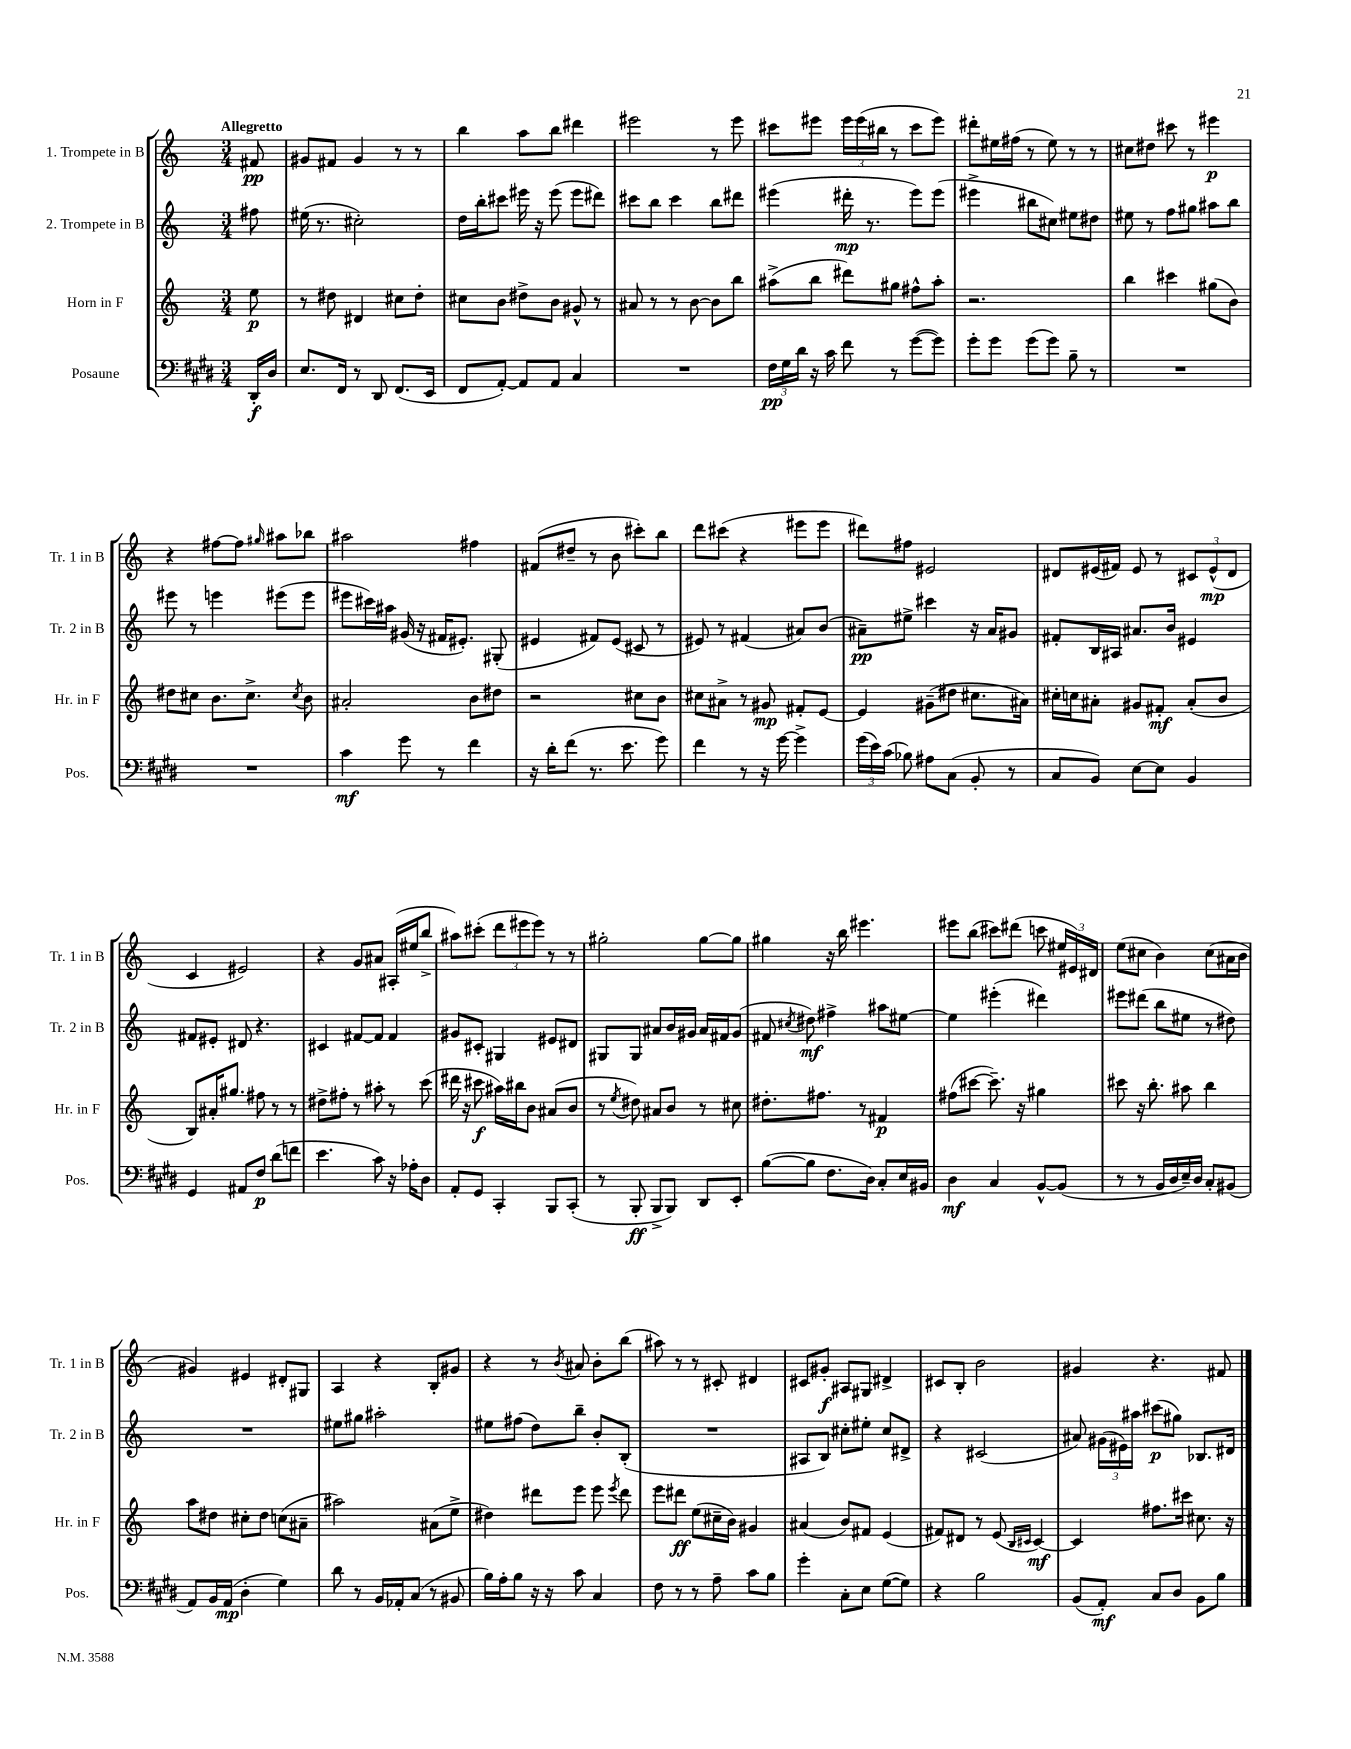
<<
\new StaffGroup <<
\new Staff = "s0" \with { instrumentName = "1. Trompete in B" shortInstrumentName = "Tr. 1 in B" } {
    \clef treble \key c \major \numericTimeSignature \time 3/4 \partial 8 \tempo "Allegretto"
    \autoBeamOff fis'8\pp |
    gis'8[ fis'8] gis'4 r8 r8 |
    b''4 a''8[ b''8] dis'''4 |
    eis'''2 r8 eis'''8 |
    cis'''8[ eis'''8] \tuplet 3/2 { eis'''16[ eis'''16( bis''16] } r8 cis'''8[ eis'''8]) |
    dis'''8[-. eis''16 fis''16]( r8 eis''8) r8 r8 |
    cis''8[ dis''8] cis'''8 r8 eis'''4\p |
    r4 fis''8[~ fis''8] \grace { gis''16 } ais''8[ bes''8] |
    ais''2 fis''4 |
    fis'8[( dis''8]-- r8 b'8 cis'''8[-.) b''8] |
    d'''8[ cis'''8]( r4 eis'''8[ eis'''8] |
    dis'''8[) fis''8] eis'2 |
    dis'8[ eis'16( fis'16]) eis'8 r8 \tuplet 3/2 { cis'8[ eis'8-^\mp( dis'8] } |
    c'4 eis'2) |
    r4 g'8[ ais'8] ais16[-.( eis''16 b''8]-> |
    ais''8[) cis'''8]-.( \tuplet 3/2 { d'''8[ eis'''8 eis'''8]) } r8 r8 |
    gis''2-. gis''8[~ gis''8] |
    gis''4 r16 b''16 eis'''4. |
    eis'''8[ b''8]( cis'''8[) dis'''8]( c'''8 \tuplet 3/2 { eis''16[ eis'16) dis'16] } |
    e''8[( cis''8] b'4) cis''8[( ais'16 b'16] |
    gis'4) eis'4 dis'8[-. gis8] |
    a4 r4 b8[-. gis'8] |
    r4 r8 \acciaccatura { b'8 } ais'8 b'8[-. b''8]( |
    ais''8) r8 r8 cis'8-. dis'4 |
    cis'8[ gis'8]-.\f ais8[ gis8] dis'4-> |
    cis'8[ b8]-. b'2 |
    gis'4 r4. fis'8 \bar "|." |
}
\new Staff = "s1" \with { instrumentName = "2. Trompete in B" shortInstrumentName = "Tr. 2 in B" } {
    \clef treble \key c \major \numericTimeSignature \time 3/4 \partial 8
    \autoBeamOff fis''8 |
    eis''16( r8. cis''2-.) |
    d''16[ b''16-. cis'''8] eis'''16 r16 eis'''8( eis'''8[ dis'''8]) |
    cis'''8[ b''8] cis'''4 b''8[ dis'''8] |
    eis'''4( dis'''16-.\mp r8. eis'''8[) eis'''8]( |
    eis'''4-> bis''8[ cis''8]) eis''8[ dis''8] |
    eis''8 r8 f''8[ gis''8] ais''8[ b''8] |
    eis'''8 r8 e'''4 eis'''8[( eis'''8] |
    eis'''8[ cis'''16) ais''16] gis'16( r16 fis'16[ eis'8.]-.) gis8-.( |
    eis'4 fis'8[) eis'8]( cis'8 r8 |
    eis'8) r8 fis'4( ais'8[) b'8]( |
    ais'8[--\pp) eis''8]-> cis'''4 r16 ais'16[ gis'8] |
    fis'8[-. b16 ais16] ais'8.[ b'16] eis'4 |
    fis'8[ eis'8]-. dis'8 r4. |
    cis'4 fis'8[~ fis'8] fis'4 |
    gis'8[ cis'8]-. gis4 eis'8[ dis'8] |
    gis8[ gis8] ais'8[ b'16 gis'16] ais'16[ fis'16 gis'8]( |
    fis'8 \acciaccatura { cis''8 } dis''8\mf) fis''4-> ais''8[ eis''8]~ |
    eis''4 eis'''4-.( dis'''4) |
    eis'''8[ dis'''8]( b''8[ eis''8] r8 dis''8) |
    R2. |
    eis''8[ gis''8] ais''2-. |
    eis''8[ fis''8]( d''8[) b''8]-- b'8[-. b8]-.( |
    R2. |
    ais8[ b8]) cis''8[-. eis''8]-. cis''8[ dis'8]-> |
    r4 cis'2( |
    ais'8) \tuplet 3/2 { gis'16[( eis'16) ais''16] } cis'''8[\p( gis''8]) bes8.[ dis'16] \bar "|." |
}
\new Staff = "s2" \with { instrumentName = "Horn in F" shortInstrumentName = "Hr. in F" } {
    \clef treble \key c \major \numericTimeSignature \time 3/4 \partial 8
    \autoBeamOff e''8\p |
    r8 dis''8 dis'4 cis''8[ dis''8]-. |
    cis''8[ b'8] dis''8[-> b'8] gis'8-^ r8 |
    ais'8 r8 r8 b'8~ b'8[ b''8] |
    ais''8[->( b''8] dis'''8[) gis''8] fis''8[-^ ais''8]-. |
    r2. |
    b''4 cis'''4 gis''8[( b'8]) |
    dis''8[ cis''8] b'8.[ cis''8.]-> \acciaccatura { cis''8 } b'8 |
    ais'2-. b'8[ dis''8] |
    r2 cis''8[ b'8] |
    cis''8[ ais'8]-> r8 gis'8\mp fis'8[-. e'8]~ |
    e'4 gis'8[--( dis''8] cis''8.[ ais'16]) |
    cis''16[-. c''16 ais'8]-. gis'8[ fis'8]-.\mf ais'8[-.( b'8] |
    b8[) ais'16-. gis''8.] fis''8 r8 r8 |
    dis''8[-> fis''8]-. r8 ais''8-. r8 c'''8( |
    dis'''16 r16 cis'''8\f ais''16[) bis''16 b'8] ais'8[( b'8] |
    r8 \acciaccatura { e''8 } dis''8) ais'8[ b'8] r8 cis''8 |
    dis''8.[-. fis''8.] r8 fis'4\p |
    fis''8[( cis'''8]~ cis'''8.--) r16 gis''4 |
    cis'''8 r16 b''8.-. ais''8 b''4 |
    a''8[ dis''8] cis''8[-. dis''8] c''8[( ais'8]-- |
    ais''2) ais'8[( e''8]-> |
    dis''4) dis'''8[ e'''8] e'''8 \acciaccatura { e'''8 } dis'''8 |
    e'''8[ dis'''8]\ff e''8[( cis''16-- b'16]) gis'4 |
    ais'4( b'8[) fis'8] e'4( |
    fis'8[) dis'8] r8 e'8( \grace { b16[ cis'16] } cis'4~\mf) |
    cis'4 fis''8.[ cis'''16] cis''8. r16 \bar "|." |
}
\new Staff = "s3" \with { instrumentName = "Posaune" shortInstrumentName = "Pos." } {
    \clef bass \key e \major \numericTimeSignature \time 3/4 \partial 8
    \autoBeamOff dis,16[-.\f dis16] |
    e8.[ fis,16] r8 dis,8 fis,8.[( e,16] |
    fis,8[ a,8]~-.) a,8[ a,8] cis4 |
    R2. |
    \tuplet 3/2 { fis16[\pp gis16 dis'16] } r16 cis'16 fis'8 r8 gis'8[~( gis'8]) |
    gis'8[-. gis'8] gis'8[( gis'8]) b8-- r8 |
    R2. |
    R2. |
    cis'4\mf gis'8 r8 fis'4 |
    r16 dis'16[-. fis'8]( r8. e'8. gis'8) |
    fis'4 r8 r16 gis'16~ gis'4-> |
    \tuplet 3/2 { gis'16[( e'16) cis'16]( } bes8) ais8[ cis8]( b,8-. r8 |
    cis8[ b,8]) e8[~ e8] b,4 |
    gis,4 ais,8[ fis8]\p dis'8[( f'8] |
    e'4. cis'8) r16 aes16[-. dis8] |
    a,8[-. gis,8] cis,4-. b,,8[ cis,8]-.( |
    r8 b,,8-.\ff b,,8[-> b,,8]) dis,8[ e,8]-. |
    b8[~( b8] fis8.[ dis16]) cis8[-. e16 bis,16] |
    dis4\mf cis4 b,8[~-^ b,8]( |
    r8 r8 b,16[ dis16 e16--) dis16] cis8[-. bis,8]( |
    a,8[) b,16 a,16]\mp( dis4-. gis4) |
    dis'8 r8 b,16[ aes,16-. cis8]( r8 bis,8 |
    b16[) a16-. b8] r16 r16 cis'8 cis4 |
    fis8 r8 r8 a8-- cis'8[ b8] |
    gis'4-. cis8[-. e8] gis8[~( gis8]) |
    r4 b2 |
    b,8[( a,8]-.\mf) cis8[ dis8] b,8[ b8] \bar "|." |
}
>>
>>
\layout { \context { \Score \remove "Bar_number_engraver" } }
